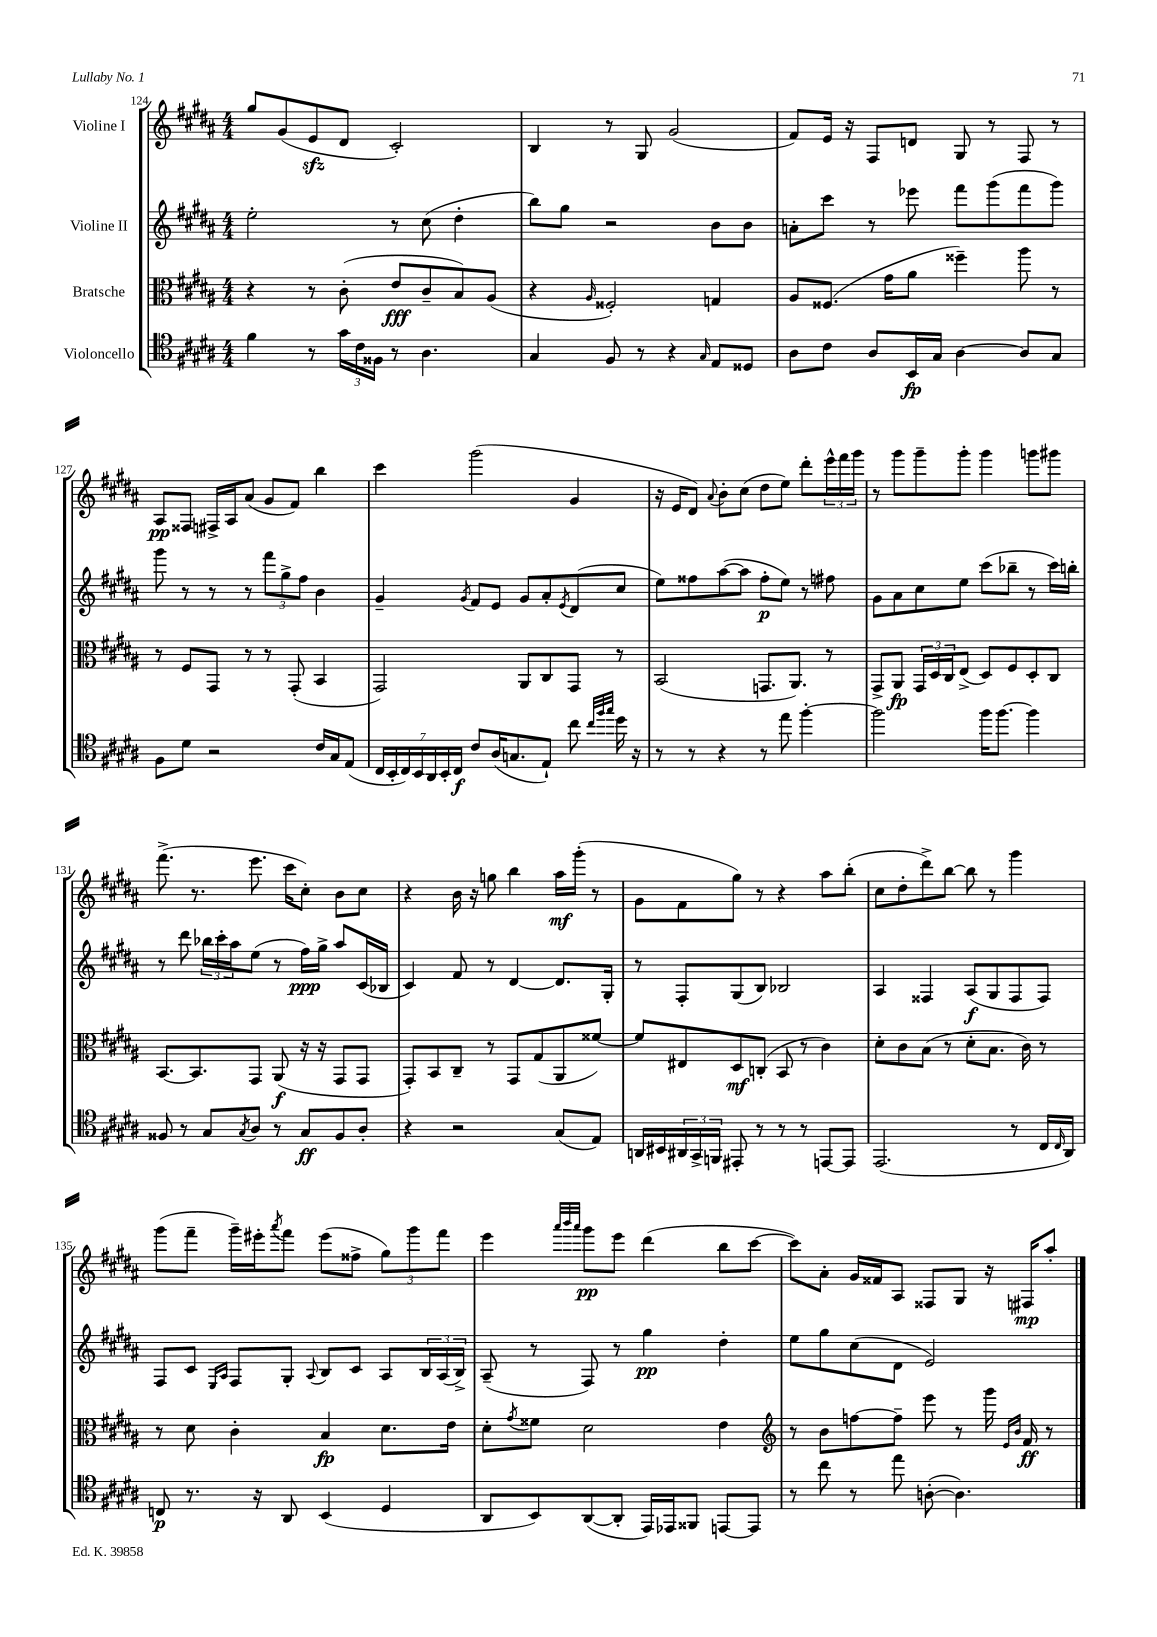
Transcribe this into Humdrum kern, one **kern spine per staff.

**kern	**kern	**kern	**kern
*staff4	*staff3	*staff2	*staff1
*clefC4	*clefC3	*clefG2	*clefG2
*k[f#c#g#d#a#]	*k[f#c#g#d#a#]	*k[f#c#g#d#a#]	*k[f#c#g#d#a#]
*M4/4	*M4/4	*M4/4	*M4/4
4f#\	4r	2ee'\	8gg#/L
.	.	.	(8g#/
8r	8r	.	8e/
24g#\LL	(8c#'\	.	8d#/J
24c#\	.	.	.
24F##\JJ	.	.	.
8r	8e/L	8r	2c#'/)
4.A#\	8c#~/	(8cc#\	.
.	8B/)	4dd#'\	.
.	(8A#/J	.	.
=	=	=	=
4G#/	4r	8bb\L)	4B/
.	.	8gg#\J	.
.	16qqA#/	.	.
8F#/	2F##'/)	2r	8r
8r	.	.	8G#/
4r	.	.	(2g#/
16qqG#/	.	.	.
8E/L	4G/	8b\L	.
8D##/J	.	8b\J	.
=	=	=	=
8A#\L	8A#/L	8a'\L	8f#/L)
8c#\J	(8.F##/J	8ccc#\J	16e/Jk
.	.	.	16r
8A#/L	.	8r	8F#/L
.	16g#\LK	.	.
16BB/L	8a#\J	8eee-\	8d/J
16G#/JJ	.	.	.
[4A#\	4ff##~\)	8fff#\L	8G#/
.	.	(8ggg#\	8r
8A#/]L	8aa#\	8fff#\	8F#/
8G#/J	8r	8ggg#\J)	8r
=	=	=	=
8F#\L	8r	8ggg#\	8A#/L
8d#\J	8F#/L	8r	8F##/J
2r	8GG#/J	8r	16F#^/LL
.	.	.	16A#/J
.	8r	8r	(8a#/J
.	8r	12fff#\L	8g#/L
.	.	12gg#^\	.
.	(8GG#'/	.	8f#/J)
.	.	12ff#\J	.
16c#/LL	4BB/	4b\	4bb\
16G#/J	.	.	.
(8E/J	.	.	.
=	=	=	=
28C#/LL	2GG#/)	4g#~/	4ccc#\
28BB'/	.	.	.
28C#/)	.	.	.
28BB/	.	.	.
28AA#/	.	.	.
28BB'/	.	.	.
28C#/JJ	.	.	.
.	.	8qg#/	.
8c#/L	.	8f#/L	(2ggg#\
(16A#/K	.	8e/J	.
8.G/	.	.	.
.	8AA#/L	8g#/L	.
8E`/J)	8C#/	8a#'/	.
.	.	8qe/	.
8cc#\	8GG#/J	(8d#/	4g#/
32qqcc#/LLL	.	.	.
32qqff#/	.	.	.
32qqgg#/JJJ	.	.	.
16dd#\	8r	8cc#/J	.
16r	.	.	.
=	=	=	=
8r	(2BB/	8ee\L)	16r
.	.	.	16e/LK
8r	.	8ff##\	8d#/J)
.	.	.	8qqa#/
4r	.	([8aa#\	8b'\L
.	.	8aa#\]J	(8cc#\J
8r	8.GG/L	8ff##'\L	8dd#\L
8ee\	.	8ee\J)	8ee\J)
.	8.AA#/J)	.	.
[4ff#'\	.	8r	8ddd#'\L
.	8r	8ff#\	24eee^^\L
.	.	.	24fff#\
.	.	.	24ggg#\JJ
=	=	=	=
2ff#\]	8GG#^/L	8g#\L	8r
.	8AA#/J	8a#\	8ggg#\L
.	24GG#/LL	8cc#\	8ggg#~\
.	24D#/	.	.
.	24C#/J	.	.
.	(8E^/J	8ee\J	8ggg#'\J
16ff#\LK	8D#/L)	(8ccc#\L	4ggg#\
[8.ff#\J	.	.	.
.	8F#/	8bb-~\J	.
4ff#\]	8D#'/	8r	8ggg\L
.	8C#/J	16ccc#\LL)	8ggg#\J
.	.	16bb'\JJ	.
=	=	=	=
8F##/	[8.BB/L	8r	(8.fff#^\
8r	.	8ddd#\	.
.	8.BB/]	.	8.r
8G#/L	.	24bb-\LL	.
.	.	24ccc#'\	.
.	.	24aa#\J	.
8qG#/	.	.	.
8A#/J	8GG#/J	(8ee\J	8.eee\
8r	(8AA#/	8r	.
.	.	.	16ccc#\LK
8G#/L	16r	16ff#\LL)	8cc#'\J)
.	16r	16gg#^\JJ	.
8F##/	8GG#/L	8aa#/L	8b\L
8A#'/J	8GG#/J	(16c#/L	8cc#\J
.	.	16B-/JJ	.
=	=	=	=
4r	8GG#'/L)	4c#/)	4r
.	8BB/	.	.
2r	8C#~/J	8f#/	16b\
.	.	.	16r
.	8r	8r	8gg\
.	8GG#/L	[4d#/	4bb\
.	(8G#/	.	.
(8G#/L	8AA#/	8.d#/]L	16aa#\LL
.	.	.	(16ggg#'\JJ
8E/J)	[8f##/J)	.	8r
.	.	16G#'/Jk	.
=	=	=	=
16AA/LL	8f##/]L	8r	8g#\L
16BB#/	.	.	.
24AA#/	8E#/	8F#'/L	8f#\
24GG#^/	.	.	.
24FF/JJ	.	.	.
8EE#'/	8D#/	(8G#/	8gg#\J)
8r	(8C'/J	8B/J)	8r
8r	8BB/	2B-/	4r
8r	8r	.	.
[8EE/L	4c#\)	.	8aa#\L
8EE/]J	.	.	(8bb'\J
=	=	=	=
(2.EE/	8d#'\L	4A#/	8cc#\L
.	8c#\	.	8dd#'\
.	(8B\J	4F##/	8ddd#^\)
.	8r	.	[8bb\J
.	8d#'\L	(8A#/L	8bb\]
.	8.B\J	8G#/	8r
8r	.	8F##/	4ggg#\
.	16c#\)	.	.
16C#/LL	8r	8F##/J)	.
16qqC#/	.	.	.
16AA#/JJ)	.	.	.
=	=	=	=
8C/	8r	8F#/L	(8ggg#\L
8.r	8d#\	8c#/J	8fff#~\J
.	.	16qqE/LL	.
.	.	16qqA#/JJ	.
.	4c#'\	8F#/L	16ggg#~\LL)
16r	.	.	16eee#'\J
.	.	.	8qaaa#/
8AA#/	.	8G#'/J	8fff#\J
.	.	8qqA#/	.
(4BB/	4B/	8B/L	(8eee#\L
.	.	8c#/J	8ff##^\J
4D#/	8.d#\L	8A#/L	12gg#\L)
.	.	.	12ggg#\
.	.	24B/L	.
.	.	(24A#/	12fff#\J
.	16e\Jk	.	.
.	.	24B^/JJ)	.
=	=	=	=
8AA#/L	8d#'\L	(8A#~/	4eee\
.	8qg#/	.	.
8BB/)	8f##\J	8r	.
.	.	.	32qqaaa#/LLL
.	.	.	32qqbbb/
.	.	.	32qqaaa#/JJJ
([8AA#/	2d#\	8F#/)	8ggg#\L
8AA#'/]J	.	8r	8eee\J
16EE/LL)	.	4gg#\	(4ddd#\
16EE-/J	.	.	.
8FF##/J	.	.	.
[8EE/L	4e\	4dd#'\	8bb\L
8EE/]J	.	.	[8ccc#\J
=	=	=	=
*	*clefG2	*	*
8r	8r	8ee\L	8ccc#\]L)
8cc#\	8b\L	8gg#\	8a#'\J
8r	[8ff\	(8cc#\	16g#/LL
.	.	.	16f##/J
8ee\	8ff~\]J	8d#\J	8A#/J
([8A'\	8eee\	2e/)	8F##/L
4.A\])	8r	.	8G#/J
.	16ggg#\	.	16r
.	16qqe/LL	.	.
.	16qqb/JJ	.	.
.	16f#/	.	16F#/LK
.	8r	.	8aa#'/J
==	==	==	==
*-	*-	*-	*-
